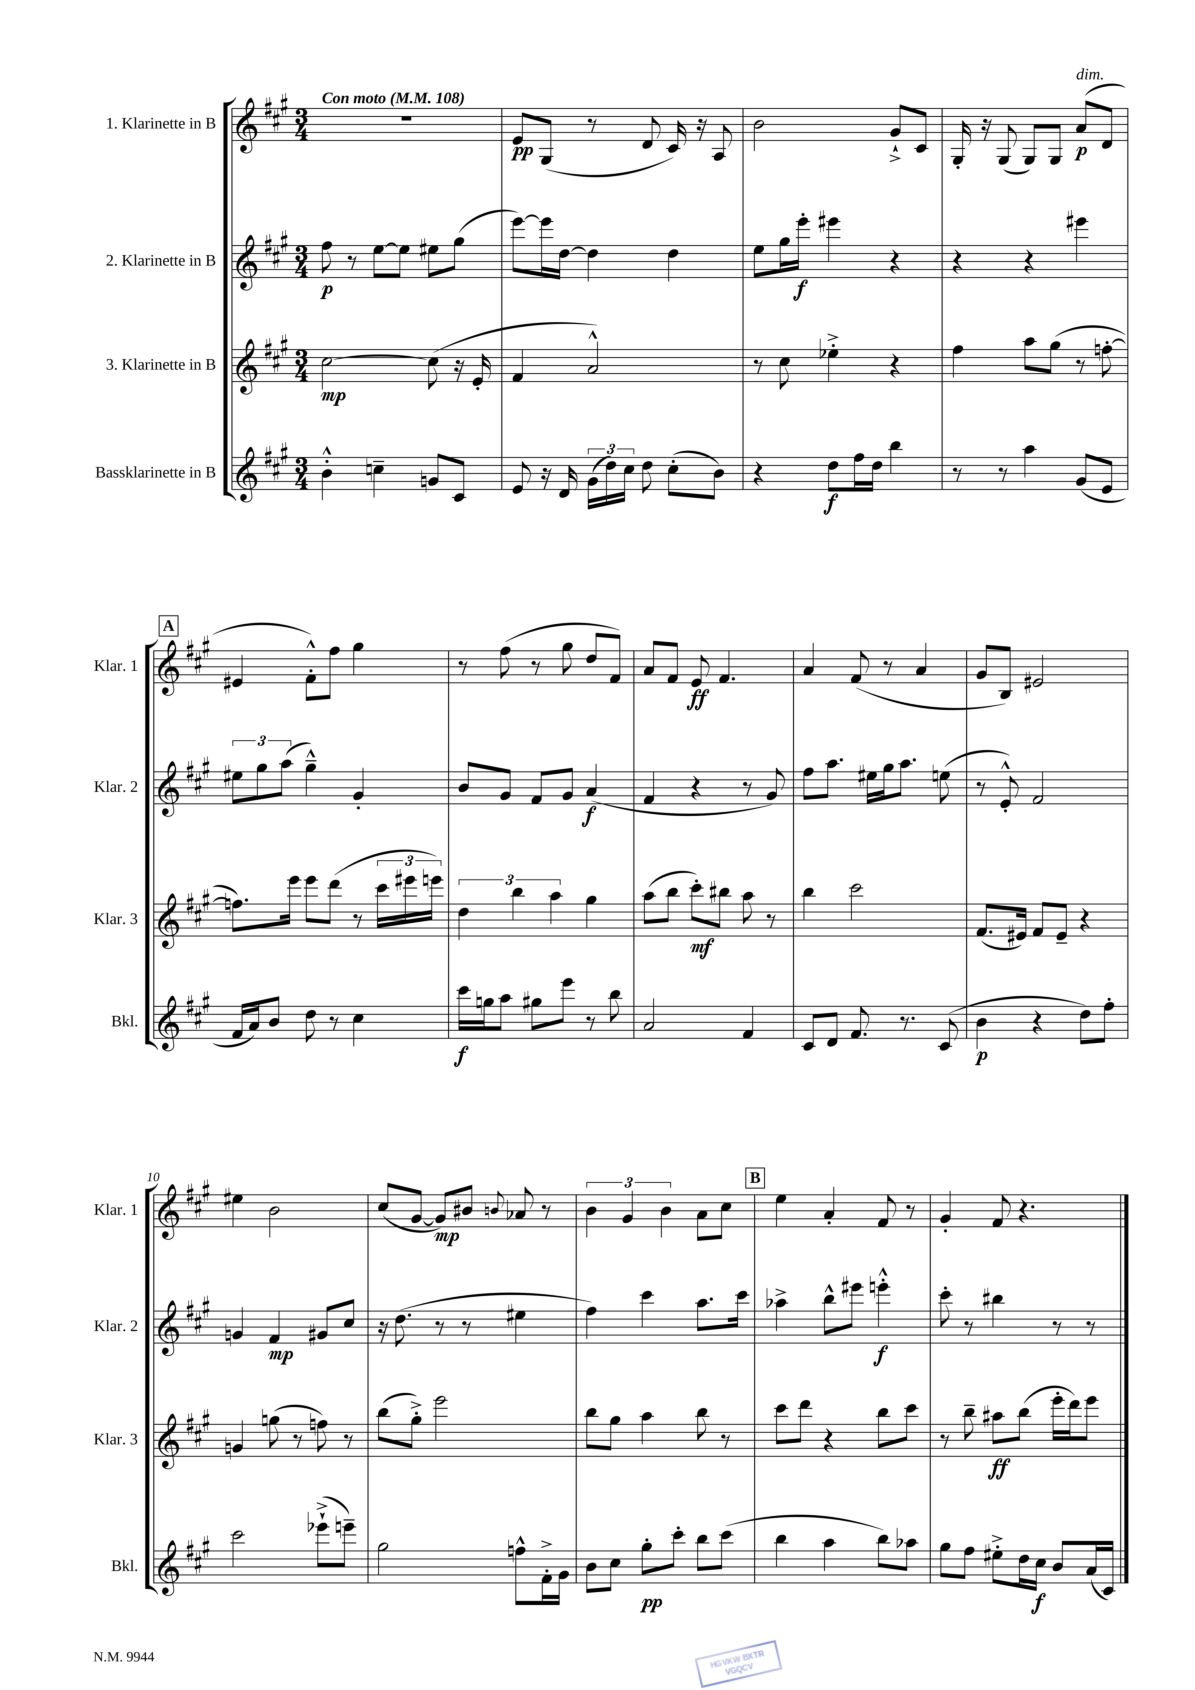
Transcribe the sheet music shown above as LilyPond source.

<<
\new StaffGroup <<
\new Staff = "s0" \with { instrumentName = "1. Klarinette in B" shortInstrumentName = "Klar. 1" } {
    \clef treble \key a \major \numericTimeSignature \time 3/4 \tempo "Con moto" 4 = 108
    \autoBeamOff R2. |
    e'8[\pp gis8]( r8 d'8 cis'16) r16 a8 |
    b'2 gis'8[-!-> cis'8] |
    gis16-. r16 gis8( gis8[) gis8] a'8[\p^\markup { \italic "dim." }( d'8] |
    \mark \markup { \box "A" } eis'4 fis'8[-.-^) fis''8] gis''4 |
    r8 fis''8( r8 gis''8 d''8[ fis'8]) |
    a'8[ fis'8] e'8\ff fis'4. |
    a'4 fis'8( r8 a'4 |
    gis'8[ b8]) eis'2 |
    eis''4 b'2 |
    cis''8[( gis'8]~ gis'8[\mp) bis'8] \appoggiatura { b'8 } aes'8 r8 |
    \tuplet 3/2 { b'4 gis'4 b'4 } a'8[ cis''8] |
    \mark \markup { \box "B" } e''4 a'4-. fis'8 r8 |
    gis'4-. fis'8 r4. \bar "|." |
}
\new Staff = "s1" \with { instrumentName = "2. Klarinette in B" shortInstrumentName = "Klar. 2" } {
    \clef treble \key a \major \numericTimeSignature \time 3/4
    \autoBeamOff fis''8\p r8 e''8[~ e''8] eis''8[ gis''8]( |
    e'''8[~) e'''16 d''16]~ d''4 d''4 |
    e''8[ gis''16 e'''16]-.\f eis'''4 r4 |
    r4 r4 eis'''4 |
    \mark \markup { \box "A" } \tuplet 3/2 { eis''8[ gis''8 a''8]( } gis''4---^) gis'4-. |
    b'8[ gis'8] fis'8[ gis'8] a'4\f( |
    fis'4 r4 r8 gis'8) |
    fis''8[ a''8.] eis''16[ gis''16 a''8.] e''8( |
    r8 e'8-.-^) fis'2 |
    g'4 fis'4\mp gis'8[ cis''8] |
    r16 d''8.( r8 r8 eis''4 |
    fis''4) cis'''4 a''8.[ cis'''16] |
    \mark \markup { \box "B" } aes''4-> b''8[-^ eis'''8] e'''4-.-^\f |
    cis'''8-. r8 bis''4 r8 r8 \bar "|." |
}
\new Staff = "s2" \with { instrumentName = "3. Klarinette in B" shortInstrumentName = "Klar. 3" } {
    \clef treble \key a \major \numericTimeSignature \time 3/4
    \autoBeamOff cis''2~\mp cis''8( r16 e'16-. |
    fis'4 a'2-^) |
    r8 cis''8 ees''4-.-> r4 |
    fis''4 a''8[ gis''8]( r8 f''8~-. |
    \mark \markup { \box "A" } f''8.[) e'''16] e'''8[ d'''8]( r8 \tuplet 3/2 { cis'''16[ eis'''16 e'''16]) } |
    \tuplet 3/2 { d''4 b''4 a''4 } gis''4 |
    a''8[( b''8] cis'''8[-.\mf) bis''8] a''8 r8 |
    b''4 cis'''2 |
    fis'8.[( eis'16]) fis'8[ eis'8]-- r4 |
    g'4 g''8( r8 f''8) r8 |
    b''8[( gis''8]-.->) e'''2 |
    b''8[ gis''8] a''4 b''8 r8 |
    \mark \markup { \box "B" } cis'''8[ d'''8] r4 b''8[ cis'''8] |
    r8 b''8-- ais''8[\ff b''8]( e'''16[-. d'''16) e'''8] \bar "|." |
}
\new Staff = "s3" \with { instrumentName = "Bassklarinette in B" shortInstrumentName = "Bkl." } {
    \clef treble \key a \major \numericTimeSignature \time 3/4
    \autoBeamOff b'4-.-^ c''4-- g'8[ cis'8] |
    e'8 r16 d'16 \tuplet 3/2 { gis'16[( d''16) cis''16] } d''8 cis''8[-.( b'8]) |
    r4 d''8[\f fis''16 d''16] b''4 |
    r8 r8 a''4 gis'8[( e'8] |
    \mark \markup { \box "A" } fis'16[ a'16) b'8] d''8 r8 cis''4 |
    cis'''16[\f g''16 a''8] gis''8[ e'''8] r8 b''8 |
    a'2 fis'4 |
    cis'8[ d'8] fis'8. r8. cis'8( |
    b'4\p r4 d''8[) fis''8]-. |
    cis'''2 ees'''8[-!->( e'''8]--) |
    gis''2 f''8[-^ fis'16-.-> gis'16] |
    b'8[ cis''8] gis''8[-.\pp cis'''8]-. b''8[ cis'''8]( |
    \mark \markup { \box "B" } b''4 a''4 b''8[) aes''8] |
    gis''8[ fis''8] eis''8[-.-> d''16 cis''16]\f b'8[ a'16( cis'16]) \bar "|." |
}
>>
>>
